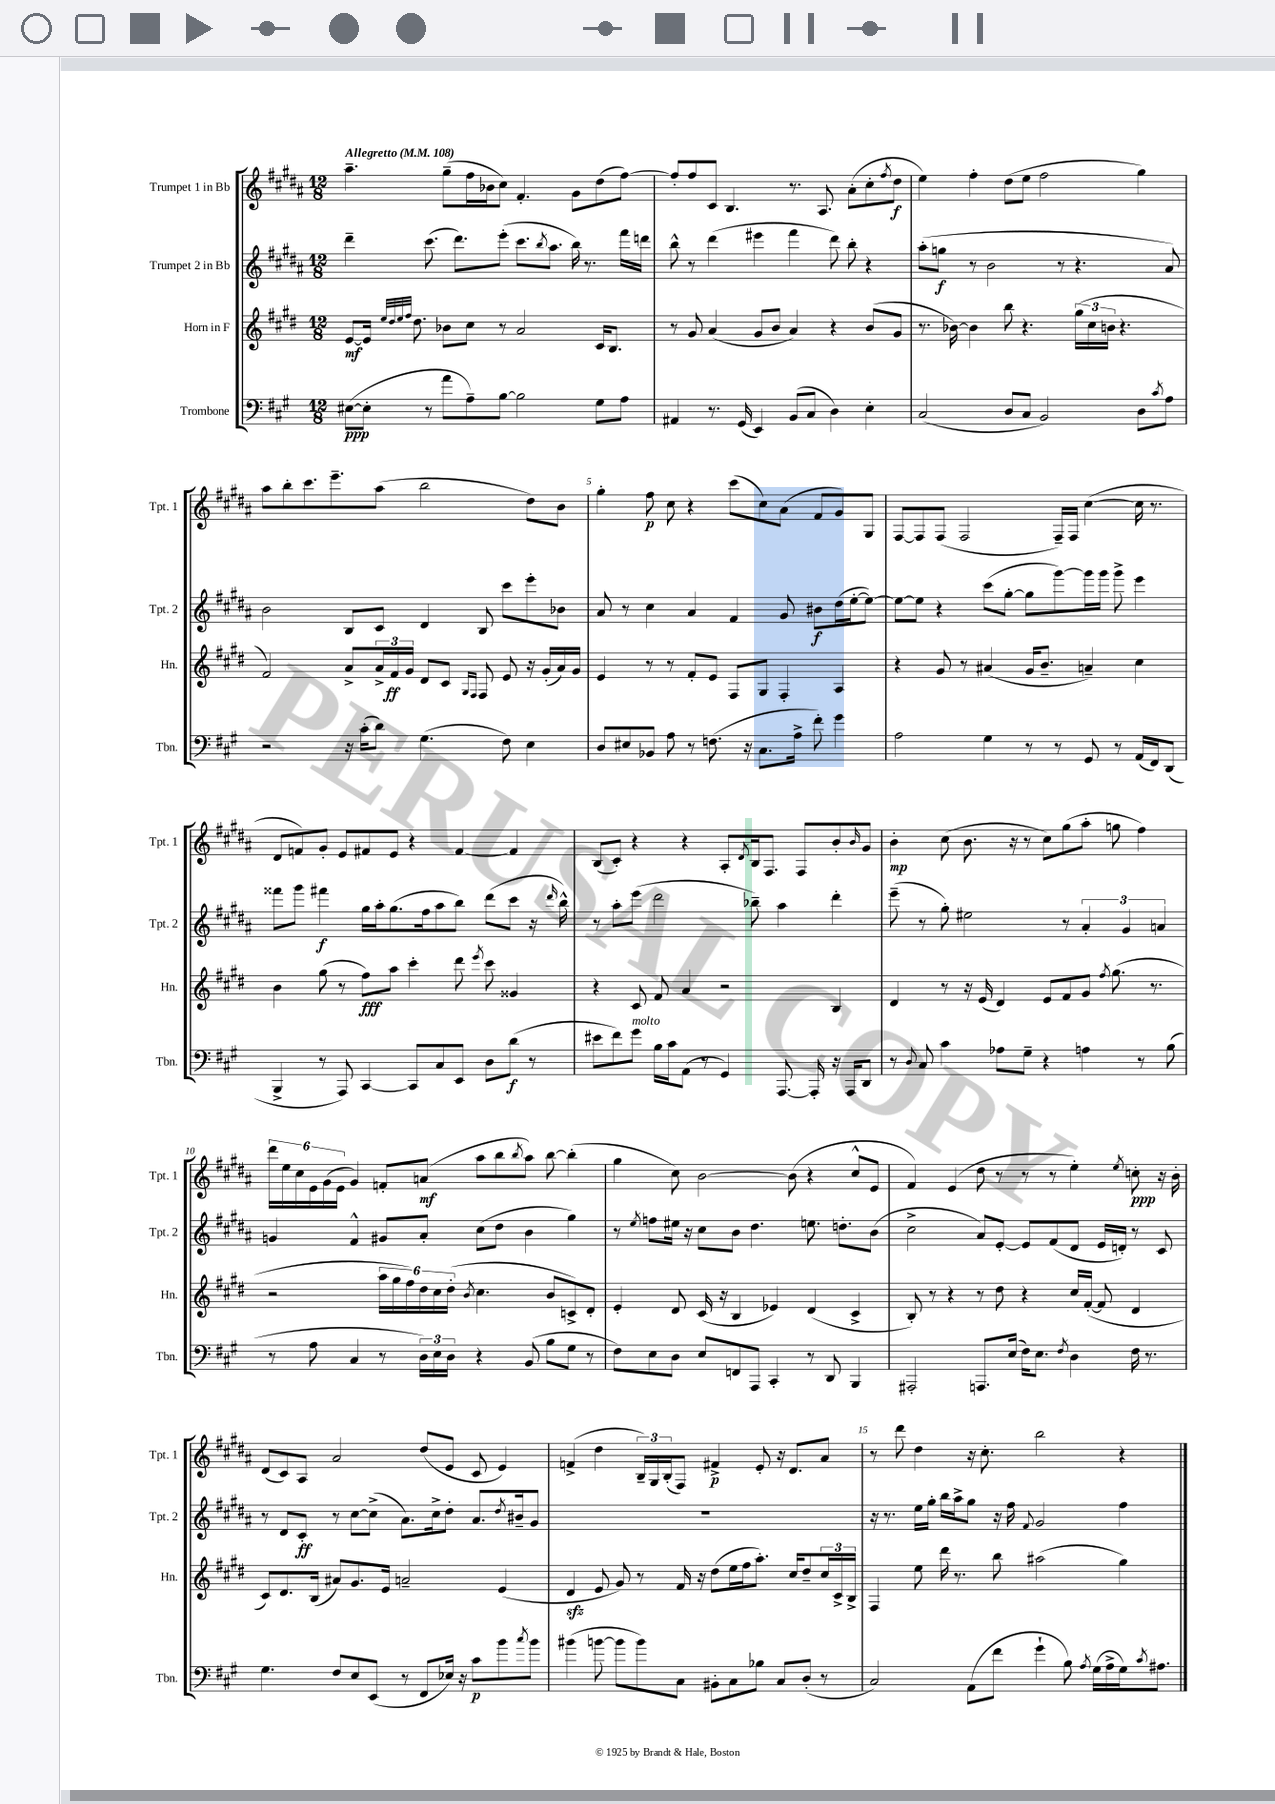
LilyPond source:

<<
\new StaffGroup <<
\new Staff = "s0" \with { instrumentName = "Trumpet 1 in Bb" shortInstrumentName = "Tpt. 1" } {
    \clef treble \key b \major \numericTimeSignature \time 12/8 \tempo "Allegretto" 4 = 108
    ais''4.-- gis''8--( fis''16 bes'16 cis''8) fis'4.-. gis'8 dis''8( fis''8~) |
    fis''8-. fis''8 cis'8 b4. r8. ais8. ais'8-.( cis''8-. \acciaccatura { fis''8 } dis''8\f |
    e''4) fis''4-. dis''8( e''8 fis''2 gis''4) |
    ais''8 b''8-. cis'''8. e'''8.-- ais''8( b''2 dis''8) b'8 |
    gis''4-. fis''8\p cis''8 r4 cis'''8( cis''8) ais'8( fis'8 gis'8) gis8 |
    fis8~ fis8 fis8( fis2 fis16--) fis16 cis''4~( cis''16 r8. |
    dis'8 f'8) gis'8-. e'8 fis'8 e'8 r4 fis'4~ fis'4 |
    b8( cis'8-.) r4 r4 ais8-. \acciaccatura { dis'8 } b16 fis8. fis8 b'8-. \grace { b'16 } gis'8 |
    b'4-.\mp cis''8( b'8. r16 r8 cis''8) gis''8( ais''8-. g''8 fis''4) |
    \tuplet 6/4 { dis'''16 e''16 cis''16 e'16 gis'16( e'16 } gis'4) f'8-. a'8\mf( ais''8 b''8 \acciaccatura { b''8 } ais''8) b''8~ b''4-.( |
    gis''4 cis''8) b'2~ b'8( r4 cis''8-^ e'8 |
    fis'4) e'4( dis''8 r8 r8 r8 e''4-.) \acciaccatura { e''8 } c''8-.\ppp r16 b'16-. |
    dis'8( cis'8) ais8 ais'2 dis''8( e'8 cis'8 e'4) |
    f'4->( dis''4 \tuplet 3/2 { b16--) gis16 b16-.( } fis8) fis'4->\p e'8-. r16 dis'8. ais'8 |
    r8 dis'''8 dis''4 r16 cis''8.-. b''2 r4 \bar "|." |
}
\new Staff = "s1" \with { instrumentName = "Trumpet 2 in Bb" shortInstrumentName = "Tpt. 2" } {
    \clef treble \key b \major \numericTimeSignature \time 12/8
    dis'''4-- cis'''8.( dis'''8.) e'''8-.( cis'''8. \acciaccatura { b''8 } ais''8. b''16) r8. fis'''16 d'''16 |
    b''8-^ r8 dis'''4( eis'''4 fis'''4 dis'''8) b''8-. r4 |
    ais''8-.( g''8\f r8 b'2 r8 r4. ais'8) |
    b'2 b8 cis'8 dis'4 b8 cis'''8 e'''8-. bes'8 |
    ais'8 r8 cis''4 ais'4 fis'4 gis'8 bis'8\f dis''16( e''16~-. e''8~) |
    e''8~ e''8 r4 cis'''8( gis''8~-. gis''8 gis'''8~) gis'''16 gis'''16 gis'''8-> e'''4 |
    fisis'''8 gis'''8 fis'''4\f gis''16 ais''16-. gis''8.( fis''16 ais''8 b''8) dis'''8( cis'''8 r16 \grace { dis'''16 } b''16-^) |
    r8 ais''8-. e'''8( dis'''2 bes''8--) ais''4 dis'''4-. |
    e'''8--( r8 gis''8-.) eis''2 r8 \tuplet 3/2 { ais'4-. gis'4 a'4 } |
    g'4 fis'4-^ gis'8 ais'8-. cis''8( dis''8 b'4 gis''4) |
    r8 \acciaccatura { e''8 } f''8 eis''16 r16 cis''8 b'8 dis''4. e''8. d''8.-. b'8( |
    cis''2-> ais'8) e'8~-. e'8 fis'8( dis'8 e'16 d'16-.) r8 cis'8 |
    r8 dis'8 cis'8-.\ff r8 cis''8~ cis''8->( ais'8.) cis''16-> dis''8-. ais'8. \acciaccatura { dis''8 } bis'16-- gis'8 |
    R1. |
    r16 r8. e''16 gis''16-. b''16 ais''16-> gis''8 r16 fis''16 \appoggiatura { fis'8 } gis'2 fis''4 \bar "|." |
}
\new Staff = "s2" \with { instrumentName = "Horn in F" shortInstrumentName = "Hn." } {
    \clef treble \key e \major \numericTimeSignature \time 12/8
    e'8~\mf e'16 \grace { e''32 dis''32 e''32 fis''32 } dis''8. bes'8 cis''8 r8 a'2 cis'16 b8. |
    r8 gis'8 a'4( gis'8 b'8 a'4) r4 b'8( gis'8 |
    r8. bes'16~) bes'4 b''8 r4. \tuplet 3/2 { gis''16( cis''16 b'16 } r4. |
    fis'2) a'8-> \tuplet 3/2 { a'16-> fis'16\ff gis'16 } dis'8 cis'8 \grace { gis16 fis16 } fis8 e'8 r16 gis'16-.( a'16) gis'16 |
    e'4 r8 r8 fis'8-. e'8 fis8 gis8 fis4-. a4 |
    r4 gis'8 r8 ais'4( gis'16 b'8.-- a'4--) cis''4 |
    b'4 gis''8( r8 fis''8\fff) a''8 cis'''4-. dis'''8 \acciaccatura { e'''8 } cis'''8 gisis'4 |
    r4 cis'8 fis'8 a'4 r2 b4 |
    dis'4 r8 r16 e'16( dis'4) e'8 fis'8 gis'8 \acciaccatura { fis''8 } gis''8.( r8. |
    r2 \tuplet 6/4 { a''16 gis''16 fis''16) dis''16 cis''16 dis''16-.( } \acciaccatura { b'8 } cis''4. b'8 c'8->) dis'8-. |
    e'4-. dis'8 cis'16( r16 b4 ees'4) dis'4( cis'4-> |
    b8-.) r8 r4 r8 dis''8 r4 cis''16 fis'16~-.( fis'8 dis'4 |
    cis'8) dis'8. b16( ais'8) gis'8. e'16 a'2-- e'4( |
    dis'4\sfz e'8 gis'8) r8 fis'16 r16 dis''8( e''16 fis''16 a''8.-.) cis''16 dis''8-- \tuplet 3/2 { cis''16 cis'16-> b16-> } |
    fis4 e''8 dis'''16 r8. b''8 ais''2( gis''4) \bar "|." |
}
\new Staff = "s3" \with { instrumentName = "Trombone" shortInstrumentName = "Tbn." } {
    \clef bass \key a \major \numericTimeSignature \time 12/8
    eis8~\ppp( eis8-. r8 a'8 a8--) b8~ b2 gis8 a8 |
    ais,4 r8. gis,16( e,4) b,8( cis8 d4) e4-. |
    cis2( d8 cis8 b,2) d8 \acciaccatura { cis'8 } a8 |
    r2 r16 cis'16-.( d'8) gis4.( fis8) e4 |
    d8 eis8 bes,8 a8 r8 f8.( r16 cis8. a16-> fis'8-.) gis'4 |
    a2 gis4 r8 r8 gis,8 r8 a,16( fis,16) d,8( |
    b,,4-> r8 a,,8) cis,4~ cis,8 cis8 e,8 d8 d'8\f( r8 |
    eis'8 fis'8) gis'8^\markup { \italic "molto" } b16 cis'16 a,8( r8 gis,4) a,,8.~ a,,16-. r16 a,,16 d,8 |
    r8 \appoggiatura { d8 } cis8 cis'4 aes8 gis8-- r4 a4 r8 b8( |
    r8 a8 cis4 r8 \tuplet 3/2 { d16) e16 d16 } r4 b,8( b8 gis8 r8 |
    fis8) e8 d8 e8 f,8 a,,8 cis,4-. r8 d,8 b,,4 |
    ais,,2-. a,,8. e16( fis16) e8. \acciaccatura { fis8 } d4 fis16 r8. |
    gis4. fis8 e8 e,8( r8 fis,8 ees16) r16 cis'8\p b'8 \acciaccatura { cis''8 } b'8 |
    bis'4( b'8~ b'8 b'8) cis8 bis,8-. cis8 bes8 cis8 d8-.( r8 |
    cis2) a,8( fis'8 gis'4-! b8) \acciaccatura { a8 } gis16( a16-> gis16) \acciaccatura { cis'8 } ais8. \bar "|." |
}
>>
>>
\layout { \context { \Score \override BarNumber.break-visibility = ##(#f #t #t) barNumberVisibility = #(every-nth-bar-number-visible 5) } }
